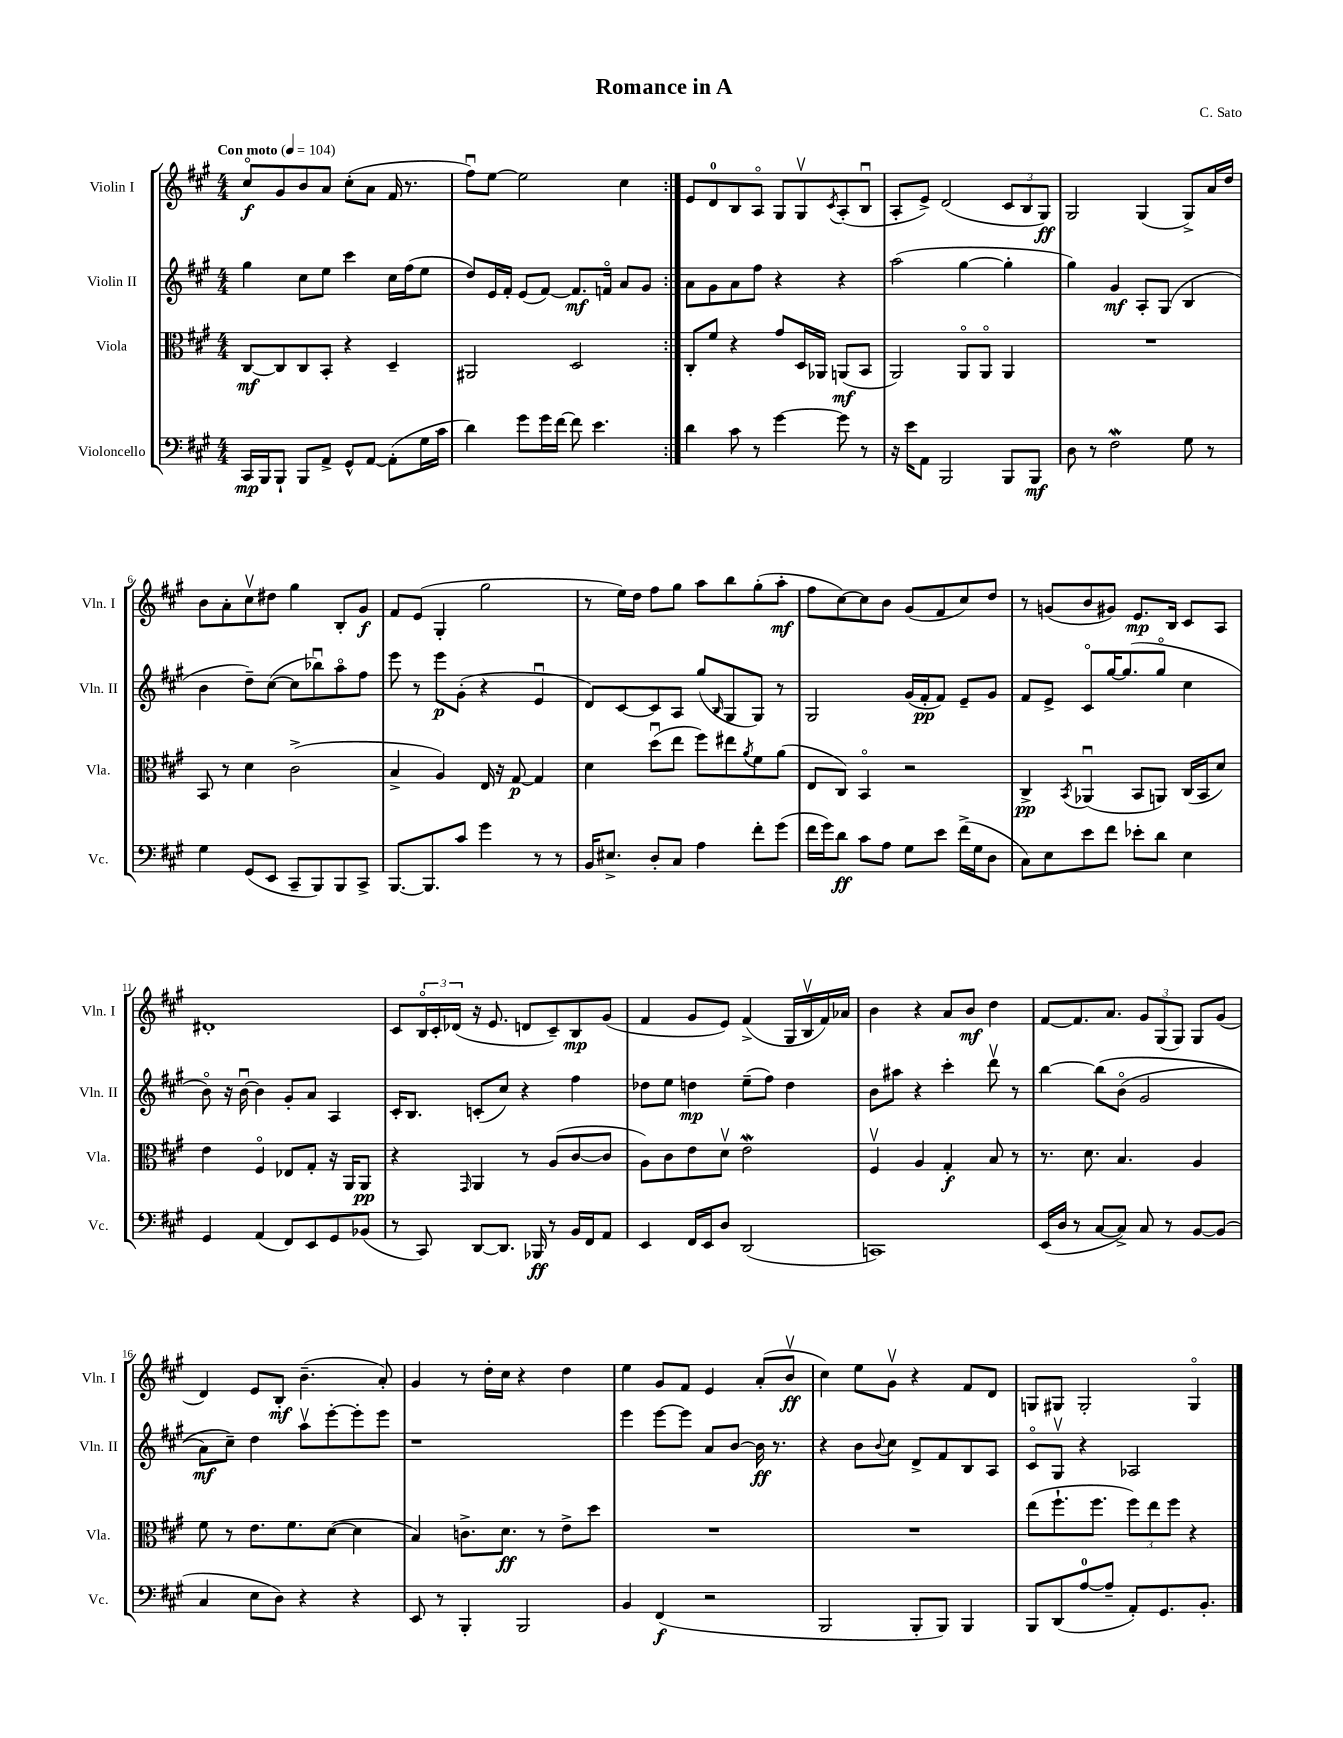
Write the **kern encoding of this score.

**kern	**dynam	**kern	**dynam	**kern	**dynam	**kern	**dynam
*part4	*part4	*part3	*part3	*part2	*part2	*part1	*part1
*staff4	*staff4	*staff3	*staff3	*staff2	*staff2	*staff1	*staff1
*I"Violoncello	*	*I"Viola	*	*I"Violin II	*	*I"Violin I	*
*I'Vc.	*	*I'Vla.	*	*I'Vln. II	*	*I'Vln. I	*
*clefF4	*	*clefC3	*	*clefG2	*	*clefG2	*
*k[f#c#g#]	*	*k[f#c#g#]	*	*k[f#c#g#]	*	*k[f#c#g#]	*
*M4/4	*	*M4/4	*	*M4/4	*	*M4/4	*
*MM104	*	*MM104	*	*MM104	*	*MM104	*
=1	=1	=1	=1	=1	=1	=1	=1
!	!	!	!	!	!	!LO:TX:a:B:t=Con moto	!
16CC#/LL	mp	[8C#/L	mf	4gg#\	.	8cc#/L	f
16BBB/J	.	.	.	.	.	.	.
8BBB`/J	.	8C#/]	.	.	.	8g#/	.
8BBB/L	.	8C#/	.	8cc#\L	.	8b/	.
8AA^/J	.	8BB'/J	.	8ee\J	.	8a/J	.
8GG#^^/L	.	4r	.	4ccc#\	.	(8cc#'\L	.
[8AA/J	.	.	.	.	.	8a\J	.
(8AA'\L]	.	4D~/	.	16cc#\LL	.	16f#/	.
.	.	.	.	(16ff#\J	.	8.r	.
16G#\L	.	.	.	8ee\J	.	.	.
16c#\JJ	.	.	.	.	.	.	.
=2	=2	=2	=2	=2	=2	=2	=2
4d\)	.	2AA#X/	.	8dd/L)	.	8ff#u\L)	.
.	.	.	.	16e/L	.	[8ee\J	.
.	.	.	.	16f#'/JJ	.	.	.
8g#\L	.	.	.	(8e/L	.	2ee\]	.
16g#\L	.	.	.	[8f#/J)	.	.	.
[16f#\JJ	.	.	.	.	.	.	.
8f#\]	.	2D/	.	8.f#/L]	mf	.	.
4.e\	.	.	.	.	.	.	.
.	.	.	.	16fn/Jk	.	.	.
.	.	.	.	8a/L	.	4cc#\	.
.	.	.	.	8g#/J	.	.	.
=3:|!	=3:|!	=3:|!	=3:|!	=3:|!	=3:|!	=3:|!	=3:|!
4d\	.	8C#'/L	.	8a\L	.	8e/L	.
.	.	8f#/J	.	8g#\	.	8d/	.
8c#\	.	4r	.	8a\	.	8B/	.
8r	.	.	.	8ff#\J	.	8A/J	.
[4g#\	.	8g#/L	.	4r	.	8G#/L	.
.	.	16D/L	.	.	.	8G#v/	.
.	.	16AA-X/JJ	.	.	.	.	.
.	.	.	.	.	.	8qc#/	.
8g#\]	.	(8AAn/L	mf	4r	.	(8A'/	.
8r	.	8BB/J	.	.	.	8Bu/J	.
=4	=4	=4	=4	=4	=4	=4	=4
16r	.	2AA/)	.	(2aa\	.	8A'/L	.
16e\KL	.	.	.	.	.	.	.
8AA\J	.	.	.	.	.	8e^/J)	.
2BBB/	.	.	.	.	.	(2d/	.
.	.	8AA/L	.	[4gg#\	.	.	.
.	.	8AA/J	.	.	.	.	.
8BBB/L	.	4AA/	.	4gg#'\]	.	12c#/L	.
.	.	.	.	.	.	12B/	.
8BBB/J	mf	.	.	.	.	.	.
.	.	.	.	.	.	12G#/J)	ff
=5	=5	=5	=5	=5	=5	=5	=5
8D\	.	1r	.	4gg#\)	.	2G#/	.
8r	.	.	.	.	.	.	.
2F#W\	.	.	.	4g#/	mf	.	.
.	.	.	.	8A'/L	.	(4G#/	.
.	.	.	.	(8G#/J	.	.	.
8G#\	.	.	.	4B/	.	8G#^/L)	.
8r	.	.	.	.	.	16a/L	.
.	.	.	.	.	.	16dd/JJ	.
!!LO:LB:g=z
=6	=6	=6	=6	=6	=6	=6	=6
4G#\	.	8BB/	.	4b\	.	8b\L	.
.	.	8r	.	.	.	8a'\	.
(8GG#/L	.	4d\	.	8dd~\L)	.	8cc#v\	.
8EE/J	.	.	.	([8cc#\J	.	8dd#X\J	.
8CC#~/L	.	(2c#^\	.	8cc#\L]	.	4gg#\	.
8BBB/)	.	.	.	8bb-Xu\)	.	.	.
8BBB/	.	.	.	8aa\	.	8B'/L	.
8CC#^/J	.	.	.	8ff#\J	.	8g#/J	f
=7	=7	=7	=7	=7	=7	=7	=7
[8.BBB/L	.	4B^/	.	8eee\	.	8f#/L	.
.	.	.	.	8r	.	(8e/J	.
8.BBB/]	.	.	.	.	.	.	.
.	.	4A/)	.	8eee\L	p	4G#'/	.
8c#/J	.	.	.	(8g#'\J	.	.	.
4g#\	.	16E/	.	4r	.	2gg#\	.
.	.	16r	.	.	.	.	.
.	.	[8G#/	p	.	.	.	.
8r	.	4G#/]	.	4eu/	.	.	.
8r	.	.	.	.	.	.	.
=8	=8	=8	=8	=8	=8	=8	=8
16BB/KL	.	4d\	.	8d/L)	.	8r	.
8.E#X^/J	.	.	.	.	.	.	.
.	.	.	.	[8c#/	.	16ee\LL)	.
.	.	.	.	.	.	16dd\JJ	.
8D'/L	.	(8ddu\L	.	8c#/]	.	8ff#\L	.
8C#/J	.	8ee\J	.	8A/J	.	8gg#\J	.
4A\	.	8ff#\L)	.	(8gg#/L	.	8aa\L	.
.	.	.	.	16qqB/	.	.	.
.	.	8ee#X\	.	8G#/	.	8bb\	.
.	.	8qa/	.	.	.	.	.
8f#'\L	.	8f#\	.	8G#/J)	.	(8gg#'\	.
(8g#\J	.	(8a\J	.	8r	.	8aa'\J	mf
=9	=9	=9	=9	=9	=9	=9	=9
16f#\LL	.	8E/L	.	2G#/	.	8ff#\L	.
16g#\J)	.	.	.	.	.	.	.
8d\J	ff	8C#/J)	.	.	.	[8cc#\)	.
8c#\L	.	4BB/	.	.	.	8cc#\]	.
8A\J	.	.	.	.	.	8b\J	.
8G#\L	.	2r	.	(16g#/LL	.	(8g#/L	.
.	.	.	.	16f#'/J	pp	.	.
8e\J	.	.	.	8f#/J)	.	8f#/	.
(16f#^\LL	.	.	.	8e~/L	.	8cc#/)	.
16G#\J	.	.	.	.	.	.	.
8D\J	.	.	.	8g#/J	.	8dd/J	.
=10	=10	=10	=10	=10	=10	=10	=10
8C#\L)	.	4C#^/	pp	8f#/L	.	8r	.
8E\	.	.	.	8e^/J	.	(8gn/L	.
.	.	8qBB/	.	.	.	.	.
8e\	.	(4AA-Xu/	.	8c#/L	.	8b/	.
8f#\J	.	.	.	[16gg#/K	.	8g#X/J)	.
.	.	.	.	(8.gg#/]	.	.	.
8e-X'\L	.	8BB/L	.	.	.	8.e/L	mp
8d\J	.	8AAn/J)	.	8gg#/J	.	.	.
.	.	.	.	.	.	16B/Jk	.
4E\	.	(16C#/LL	.	4cc#\	.	8c#/L	.
.	.	16BB/J	.	.	.	.	.
.	.	8d/J)	.	.	.	8A/J	.
!!LO:LB:g=z
=11	=11	=11	=11	=11	=11	=11	=11
4GG#/	.	4e\	.	8b\)	.	1d#X'	.
.	.	.	.	16r	.	.	.
.	.	.	.	[16bu\	.	.	.
(4AA/	.	4F#/	.	4b\]	.	.	.
8FF#/L)	.	8E-X/L	.	8g#'/L	.	.	.
8EE/	.	8G#'/J	.	8a/J	.	.	.
8GG#/	.	16r	.	4A/	.	.	.
.	.	16AA/KL	.	.	.	.	.
(8BB-X/J	.	8AA/J	pp	.	.	.	.
=12	=12	=12	=12	=12	=12	=12	=12
8r	.	4r	.	16c#'/KL	.	8c#/L	.
.	.	.	.	8.B/J	.	.	.
8CC#/)	.	.	.	.	.	24B/L	.
.	.	.	.	.	.	24c#'/	.
.	.	.	.	.	.	(24d-X/JJ	.
.	.	16qqGG#/	.	.	.	.	.
[8DD/L	.	4AA/	.	(8cn'/L	.	16r	.
.	.	.	.	.	.	8.e/	.
8.DD/J]	.	.	.	8cc#/J)	.	.	.
.	.	8r	.	4r	.	8dn/L	.
16BBB-X/	ff	.	.	.	.	.	.
8r	.	(8A/L	.	.	.	8c#~/)	.
16BB/LL	.	[8c#/	.	4ff#\	.	8B/	mp
16FF#/J	.	.	.	.	.	.	.
8AA/J	.	8c#/J]	.	.	.	(8g#/J	.
=13	=13	=13	=13	=13	=13	=13	=13
4EE/	.	8A\L)	.	8dd-X\L	.	4f#/	.
.	.	8c#\	.	8ee\J	.	.	.
16FF#/LL	.	8e\	.	4ddn\	mp	8g#/L	.
16EE/J	.	.	.	.	.	.	.
8D/J	.	8dv\J	.	.	.	8e/J)	.
(2DD/	.	2eW\	.	(8ee~\L	.	(4f#^/	.
.	.	.	.	8ff#\J)	.	.	.
.	.	.	.	4dd\	.	16G#/LL	.
.	.	.	.	.	.	16Bv/	.
.	.	.	.	.	.	16f#/)	.
.	.	.	.	.	.	16a-X/JJ	.
=14	=14	=14	=14	=14	=14	=14	=14
1CCn)	.	4F#v/	.	8b\L	.	4b\	.
.	.	.	.	8aa#X\J	.	.	.
.	.	4A/	.	4r	.	4r	.
.	.	4G#'/	f	4ccc#'\	.	8a/L	.
.	.	.	.	.	.	8b/J	mf
.	.	8B/	.	8dddv\	.	4dd\	.
.	.	8r	.	8r	.	.	.
=15	=15	=15	=15	=15	=15	=15	=15
(16EE/LL	.	8.r	.	[4bb\	.	[8f#/L	.
16D/JJ	.	.	.	.	.	.	.
8r	.	.	.	.	.	8.f#/]	.
.	.	8.d\	.	.	.	.	.
[8C#/L	.	.	.	(8bb\L]	.	.	.
.	.	.	.	.	.	8.a/J	.
8C#^/J])	.	4.B/	.	(8b\J	.	.	.
8C#/	.	.	.	2g#/	.	12g#/L	.
.	.	.	.	.	.	(12G#/	.
8r	.	.	.	.	.	.	.
.	.	.	.	.	.	12G#/J)	.
[8BB/L	.	4A/	.	.	.	8G#/L	.
(8BB/J]	.	.	.	.	.	(8g#/J	.
!!LO:LB:g=z
=16	=16	=16	=16	=16	=16	=16	=16
4C#/	.	8f#\	.	8a\L)	mf	4d/)	.
.	.	8r	.	8cc#~\J)	.	.	.
8E\L	.	8.e\L	.	4dd\	.	8e/L	.
8D\J)	.	.	.	.	.	8B'/J	mf
.	.	8.f#\	.	.	.	.	.
4r	.	.	.	8aav\L	.	(4.b~\	.
.	.	([8d\J	.	[8eee'\	.	.	.
4r	.	4d\]	.	8eee'\]	.	.	.
.	.	.	.	8eee\J	.	8a'/)	.
=17	=17	=17	=17	=17	=17	=17	=17
8EE/	.	4B/)	.	1r	.	4g#/	.
8r	.	.	.	.	.	.	.
4BBB'/	.	8.cn^\L	.	.	.	8r	.
.	.	.	.	.	.	16dd'\LL	.
.	.	8.d\J	ff	.	.	16cc#\JJ	.
2BBB/	.	.	.	.	.	4r	.
.	.	8r	.	.	.	.	.
.	.	8e^\L	.	.	.	4dd\	.
.	.	8dd\J	.	.	.	.	.
=18	=18	=18	=18	=18	=18	=18	=18
4BB/	.	1r	.	4eee\	.	4ee\	.
(4FF#/	f	.	.	[8eee\L	.	8g#/L	.
.	.	.	.	8eee\J]	.	8f#/J	.
2r	.	.	.	8a/L	.	4e/	.
.	.	.	.	[8b/J	.	.	.
.	.	.	.	16b\]	ff	(8a'/L	.
.	.	.	.	8.r	.	.	.
.	.	.	.	.	.	8bv/J	ff
=19	=19	=19	=19	=19	=19	=19	=19
2BBB/	.	1r	.	4r	.	4cc#\)	.
.	.	.	.	8b\L	.	8ee\L	.
.	.	.	.	8qqb/	.	.	.
.	.	.	.	8cc#\J	.	8g#v\J	.
8BBB'/L	.	.	.	8d^/L	.	4r	.
8BBB/J)	.	.	.	8f#/	.	.	.
4BBB/	.	.	.	8B/	.	8f#/L	.
.	.	.	.	8A/J	.	8d/J	.
=20	=20	=20	=20	=20	=20	=20	=20
8BBB/L	.	(8ee\L	.	8c#/L	.	8Gn/L	.
(8DD/	.	8.ff#`\	.	8G#v/J	.	8G#X/J	.
[8A/	.	.	.	4r	.	2G#'/	.
.	.	8.ff#\J	.	.	.	.	.
8A~/J]	.	.	.	.	.	.	.
8AA'/L)	.	12ff#\L)	.	2A-X/	.	.	.
.	.	12ee\	.	.	.	.	.
8.GG#/	.	.	.	.	.	.	.
.	.	12ff#\J	.	.	.	.	.
.	.	4r	.	.	.	4G#/	.
8.BB'/J	.	.	.	.	.	.	.
==	==	==	==	==	==	==	==
*-	*-	*-	*-	*-	*-	*-	*-
